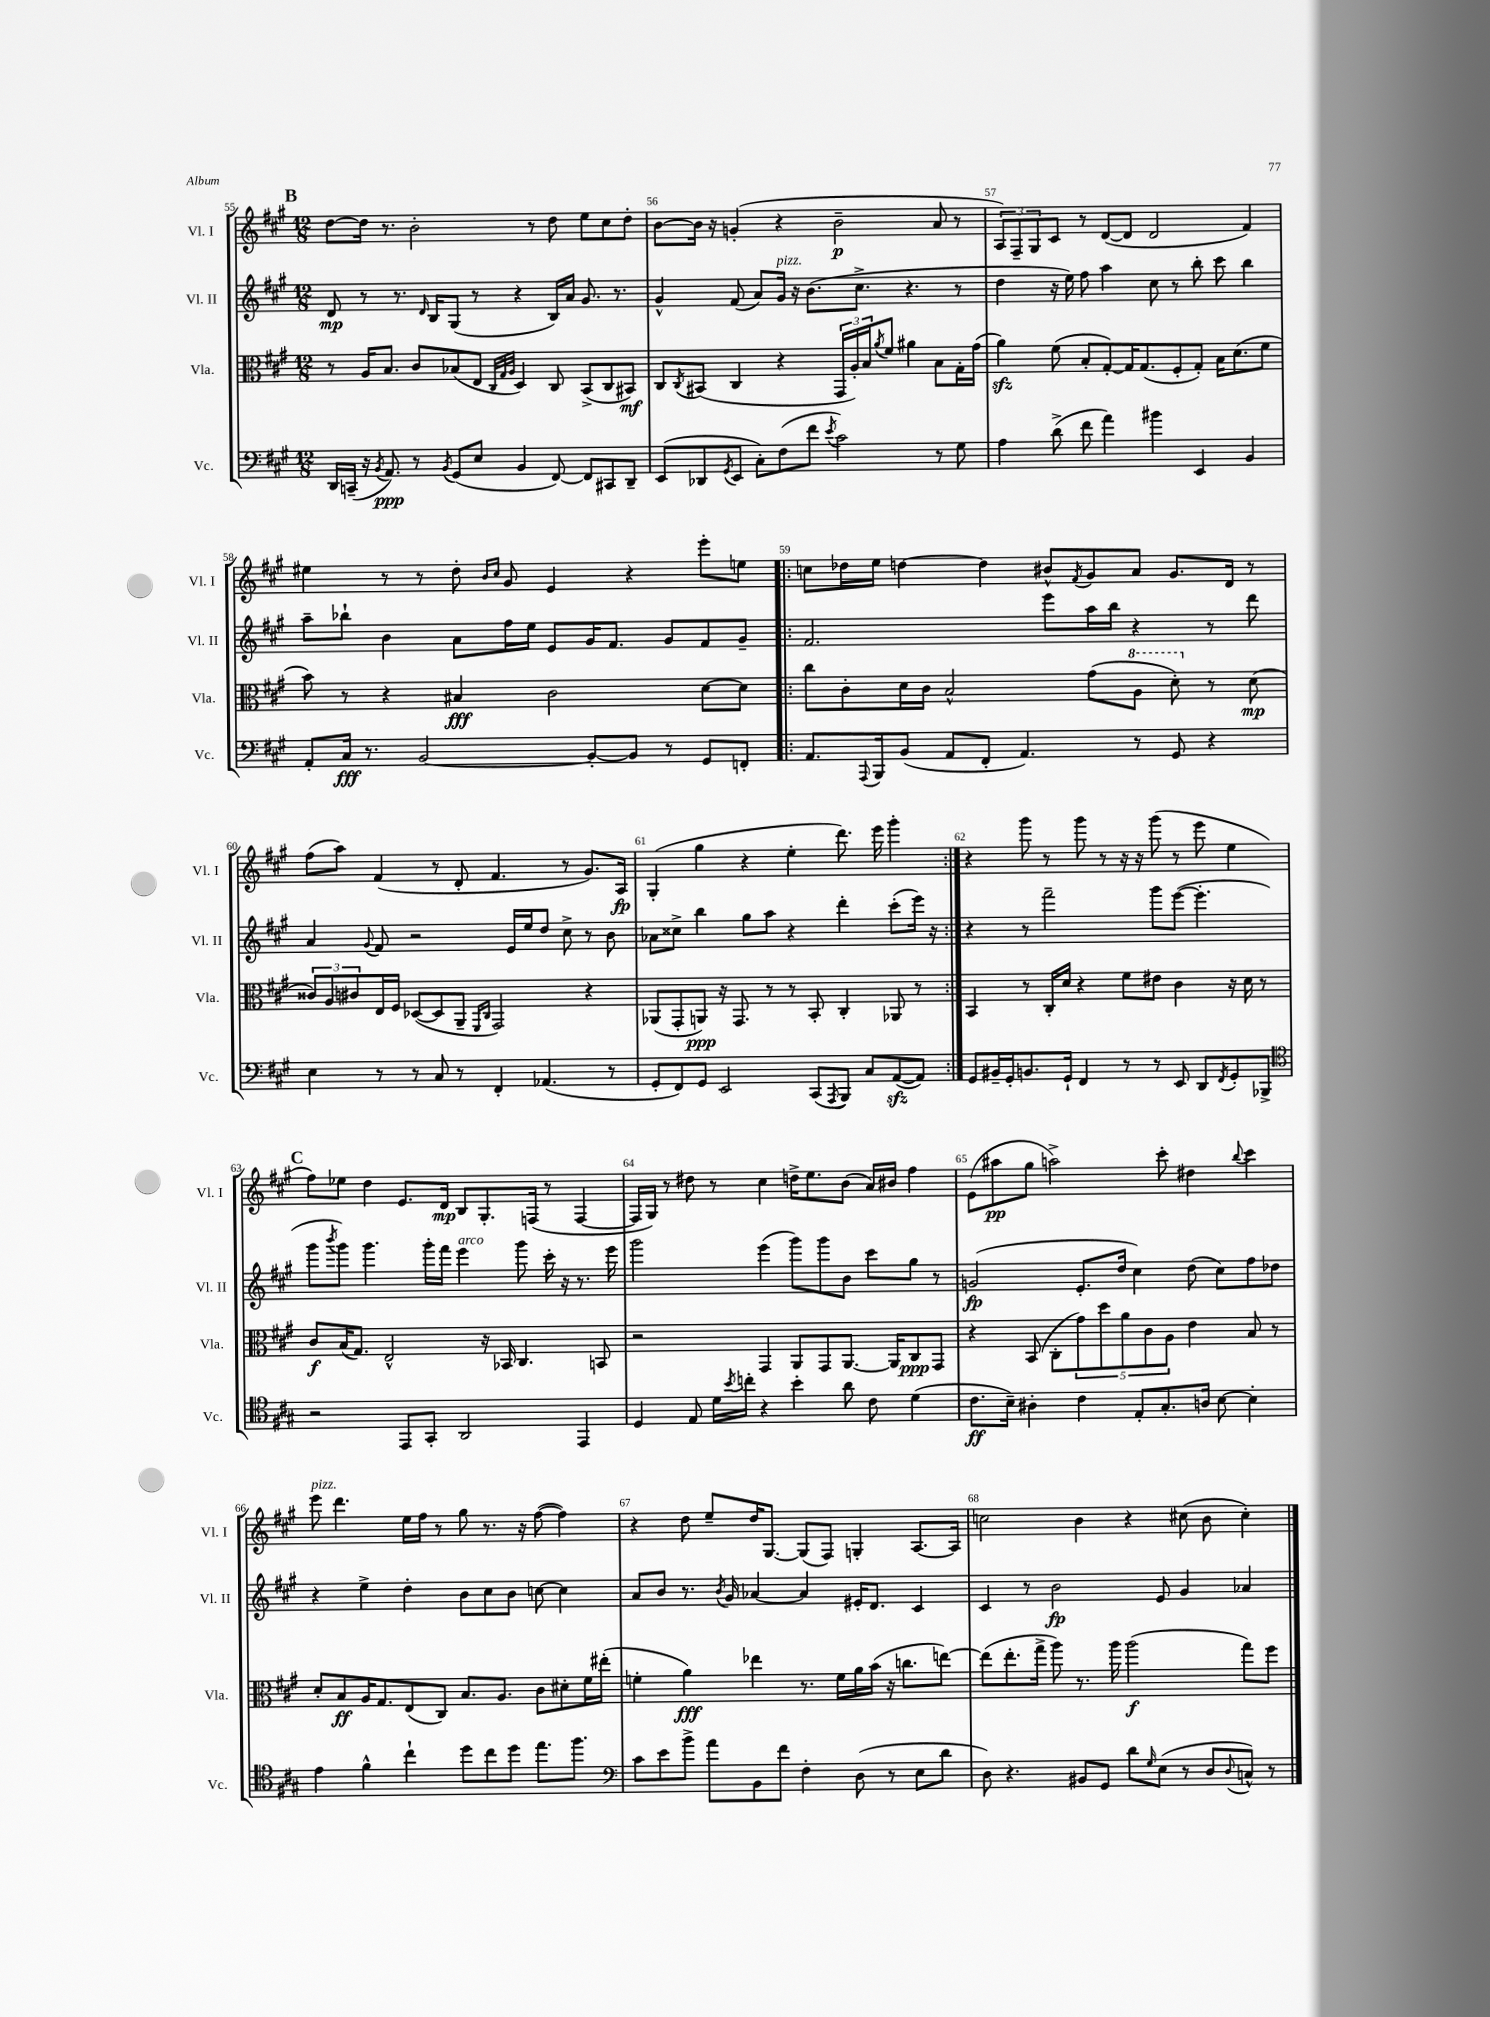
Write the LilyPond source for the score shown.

<<
\new StaffGroup <<
\new Staff = "s0" \with { instrumentName = "Vl. I" shortInstrumentName = "Vl. I" } {
    \clef treble \key a \major \numericTimeSignature \time 12/8
    \mark \markup { \bold "B" } d''8~ d''16 r8. b'2-. r8 d''8 e''8 cis''8 d''8-. |
    b'8~ b'16 r16 g'4-.( r4 b'2--\p a'8 r8 |
    \tuplet 3/2 { a8) fis8-- gis8 } cis'8 r8 d'8~( d'8 d'2 fis'4) |
    eis''4 r8 r8 d''8-. \grace { b'16 cis''16 } gis'8 e'4 r4 e'''8-. e''8 |
    \repeat volta 2 { c''8 des''16 e''16 d''4~ d''4 bis'8-^ \acciaccatura { fis'8 } gis'8 a'8 gis'8. d'16 r8 |
    fis''8( a''8) fis'4( r8 d'8-. fis'4. r8 gis'8.) a16\fp |
    gis4-.( gis''4 r4 e''4-. d'''8.) e'''16 gis'''4-. | }
    r4 gis'''8 r8 gis'''8 r8 r16 r16 gis'''8( r8 e'''8 e''4 |
    \mark \markup { \bold "C" } fis''8) ees''8 d''4 e'8. d'16\mp b8 gis8.-. f16( r8 f4~ |
    f16 gis16) r8 dis''8 r8 cis''4 d''16-> e''8. b'8( a'16) bis'16 fis''4 |
    e'8( ais''8\pp gis''8 a''2->) cis'''8-. dis''4 \appoggiatura { b''8 } cis'''4 |
    e'''8^\markup { \italic "pizz." } d'''4. e''16 fis''16 r8 gis''8 r8. r16 fis''8~( fis''4) |
    r4 d''8 e''8-- d''16 gis8.~ gis8( fis8) g4-. a8.~ a16 |
    c''2 b'4 r4 cis''8( b'8 cis''4-.) \bar "|." |
}
\new Staff = "s1" \with { instrumentName = "Vl. II" shortInstrumentName = "Vl. II" } {
    \clef treble \key a \major \numericTimeSignature \time 12/8
    \mark \markup { \bold "B" } d'8\mp r8 r8. \grace { d'16 } b16 gis8( r8 r4 b16) a'16 gis'8. r8. |
    gis'4-^ fis'8( a'8) gis'16^\markup { \italic "pizz." } r16 b'8.( cis''8.-> r4. r8 |
    d''4 r16 e''16) fis''8 a''4 cis''8 r8 b''8-. cis'''8 b''4 |
    a''8-- bes''8-! b'4 a'8 fis''16 e''16 e'8 gis'16 fis'8. gis'8 fis'8 gis'8-- |
    \repeat volta 2 { fis'2. e'''8 a''16 b''16 r4 r8 d'''8 |
    a'4 \appoggiatura { gis'8 } fis'8 r2 e'16 e''16 d''8 cis''8-> r8 b'8 |
    aes'8 cisis''8-> b''4 gis''8 a''8 r4 d'''4-. cis'''8-.( e'''16) r16 | }
    r4 r8 fis'''2-- gis'''8 e'''8~( e'''4.-. |
    \mark \markup { \bold "C" } gis'''8 \acciaccatura { b'''8 } gis'''8) gis'''4. gis'''16-. fis'''16 e'''4^\markup { \italic "arco" } gis'''8 cis'''16-. r16 r8. e'''16 |
    gis'''2 e'''4( gis'''8) gis'''8 b'8 cis'''8 gis''8 r8 |
    g'2\fp( e'8.-. d''16 cis''4) d''8( cis''8) fis''8 des''8 |
    r4 e''4-> d''4-. b'8 cis''8 b'8 c''8~ c''4 |
    a'8 b'8 r8. \acciaccatura { b'8 } gis'16 aes'4~ aes'4 eis'16-. d'8. cis'4 |
    cis'4 r8 b'2\fp e'8 gis'4 aes'4 \bar "|." |
}
\new Staff = "s2" \with { instrumentName = "Vla." shortInstrumentName = "Vla." } {
    \clef alto \key a \major \numericTimeSignature \time 12/8
    \mark \markup { \bold "B" } r8 a16 b8. cis'8 bes8( e8 \grace { cis32 gis32 a32 } d4) cis8 b,8->( cis8 bis,8\mf) |
    cis8 \acciaccatura { cis8 } bis,8( cis4 r4 \tuplet 3/2 { gis,16 a16-.) b16 } \acciaccatura { a'8 } fis'8 ais'4 b8 gis16-. gis'16( |
    a'4\sfz) fis'8( b8-. gis8~-.) gis16 gis8.( fis8-. gis8-.) b16 d'8.( fis'8 |
    b'8) r8 r4 bis4\fff cis'2 d'8~ d'8 |
    \repeat volta 2 { cis''8 cis'8-. d'16 cis'16 b2-^ gis'8( \ottava #1 a'8 d''8-.) \ottava #0 r8 d'8\mp( |
    \tuplet 3/2 { cisis'8) a8 cis'8 } e16 fis16 des8~( des8 a,8-- \grace { fis,16 cis16 } gis,2) r4 |
    aes,8( gis,8-. a,8\ppp) r16 gis,8. r8 r8 b,8-. cis4-. aes,8 r8 | }
    b,4 r8 cis16-. d'16 r4 fis'8 eis'8 cis'4 r16 d'16 r8 |
    \mark \markup { \bold "C" } cis'8\f b16( gis8.) e2-^ r16 bes,16 cis4. b,8 |
    r2 gis,4 a,8 gis,8 a,8.~ a,16 cis8\ppp gis,8 |
    r4 b,8( cis8-. \tuplet 5/4 { gis'8) d''8 a'8 cis'8 a8 } e'4 b8 r8 |
    d'8-. b8\ff a16 gis8. e8( cis8) b8. a8. cis'8 dis'8-. fis'16 eis''16-.( |
    f'4-. a'4\fff) ees''4 r8. f'16 a'16 b'16( r16 c''8. e''8~) |
    e''8( e''8.-. gis''16-> a''8) r8. a''16 a''2\f( gis''8) fis''8 \bar "|." |
}
\new Staff = "s3" \with { instrumentName = "Vc." shortInstrumentName = "Vc." } {
    \clef bass \key a \major \numericTimeSignature \time 12/8
    \mark \markup { \bold "B" } d,16 c,16--( r16 \acciaccatura { b,8 } a,8.\ppp) r8 \acciaccatura { b,8 } gis,8( e8 b,4 fis,8~) fis,8 cis,8 d,8-- |
    e,8( des,8 \acciaccatura { gis,8 } e,8 cis8-.) fis8( fis'8 \acciaccatura { e'8 } cis'2) r8 gis8 |
    a4 d'8->( fis'8 a'4) bis'4 e,4 b,4 |
    a,8-. cis16\fff r8. b,2~ b,8~-. b,8 r8 gis,8 f,8-. |
    \repeat volta 2 { a,8. \appoggiatura { a,,8 } b,,16 b,8( a,8 fis,8-. a,4.) r8 gis,8 r4 |
    e4 r8 r8 cis8 r8 fis,4-. aes,4.( r8 |
    gis,8-. fis,8) gis,8 e,2 cis,8( \acciaccatura { a,,8 } b,,8) cis8 a,8~\sfz( a,8) | }
    gis,8 bis,16-- gis,16-. b,8. gis,16-! fis,4 r8 r8 e,8 d,8 \acciaccatura { fis,8 } gis,8-. bes,,8-> |
    \mark \markup { \bold "C" } \clef tenor r2 e,8 gis,8-. a,2 e,4 |
    d4 e8 d'16 \acciaccatura { b'8 } c''16-. r4 b'4-. a'8 cis'8 d'4( |
    cis'8.\ff b16--) ais4-. cis'4 e8-. gis8.-. a16 b8~ b4-. |
    e'4 fis'4-^ cis''4-! d''8 cis''8 d''8 e''8. fis''8. |
    \clef bass cis'8 e'8 b'8-> a'8 b,8 fis'8 fis4-. d8( r8 e8 d'8 |
    d8) r4. bis,8 gis,8 d'8 \grace { gis16 } e8( r8 d8 \appoggiatura { d8 } c8-^) r8 \bar "|." |
}
>>
>>
\layout { \context { \Score currentBarNumber = #55 \override BarNumber.break-visibility = ##(#f #t #t) barNumberVisibility = #all-bar-numbers-visible } }
